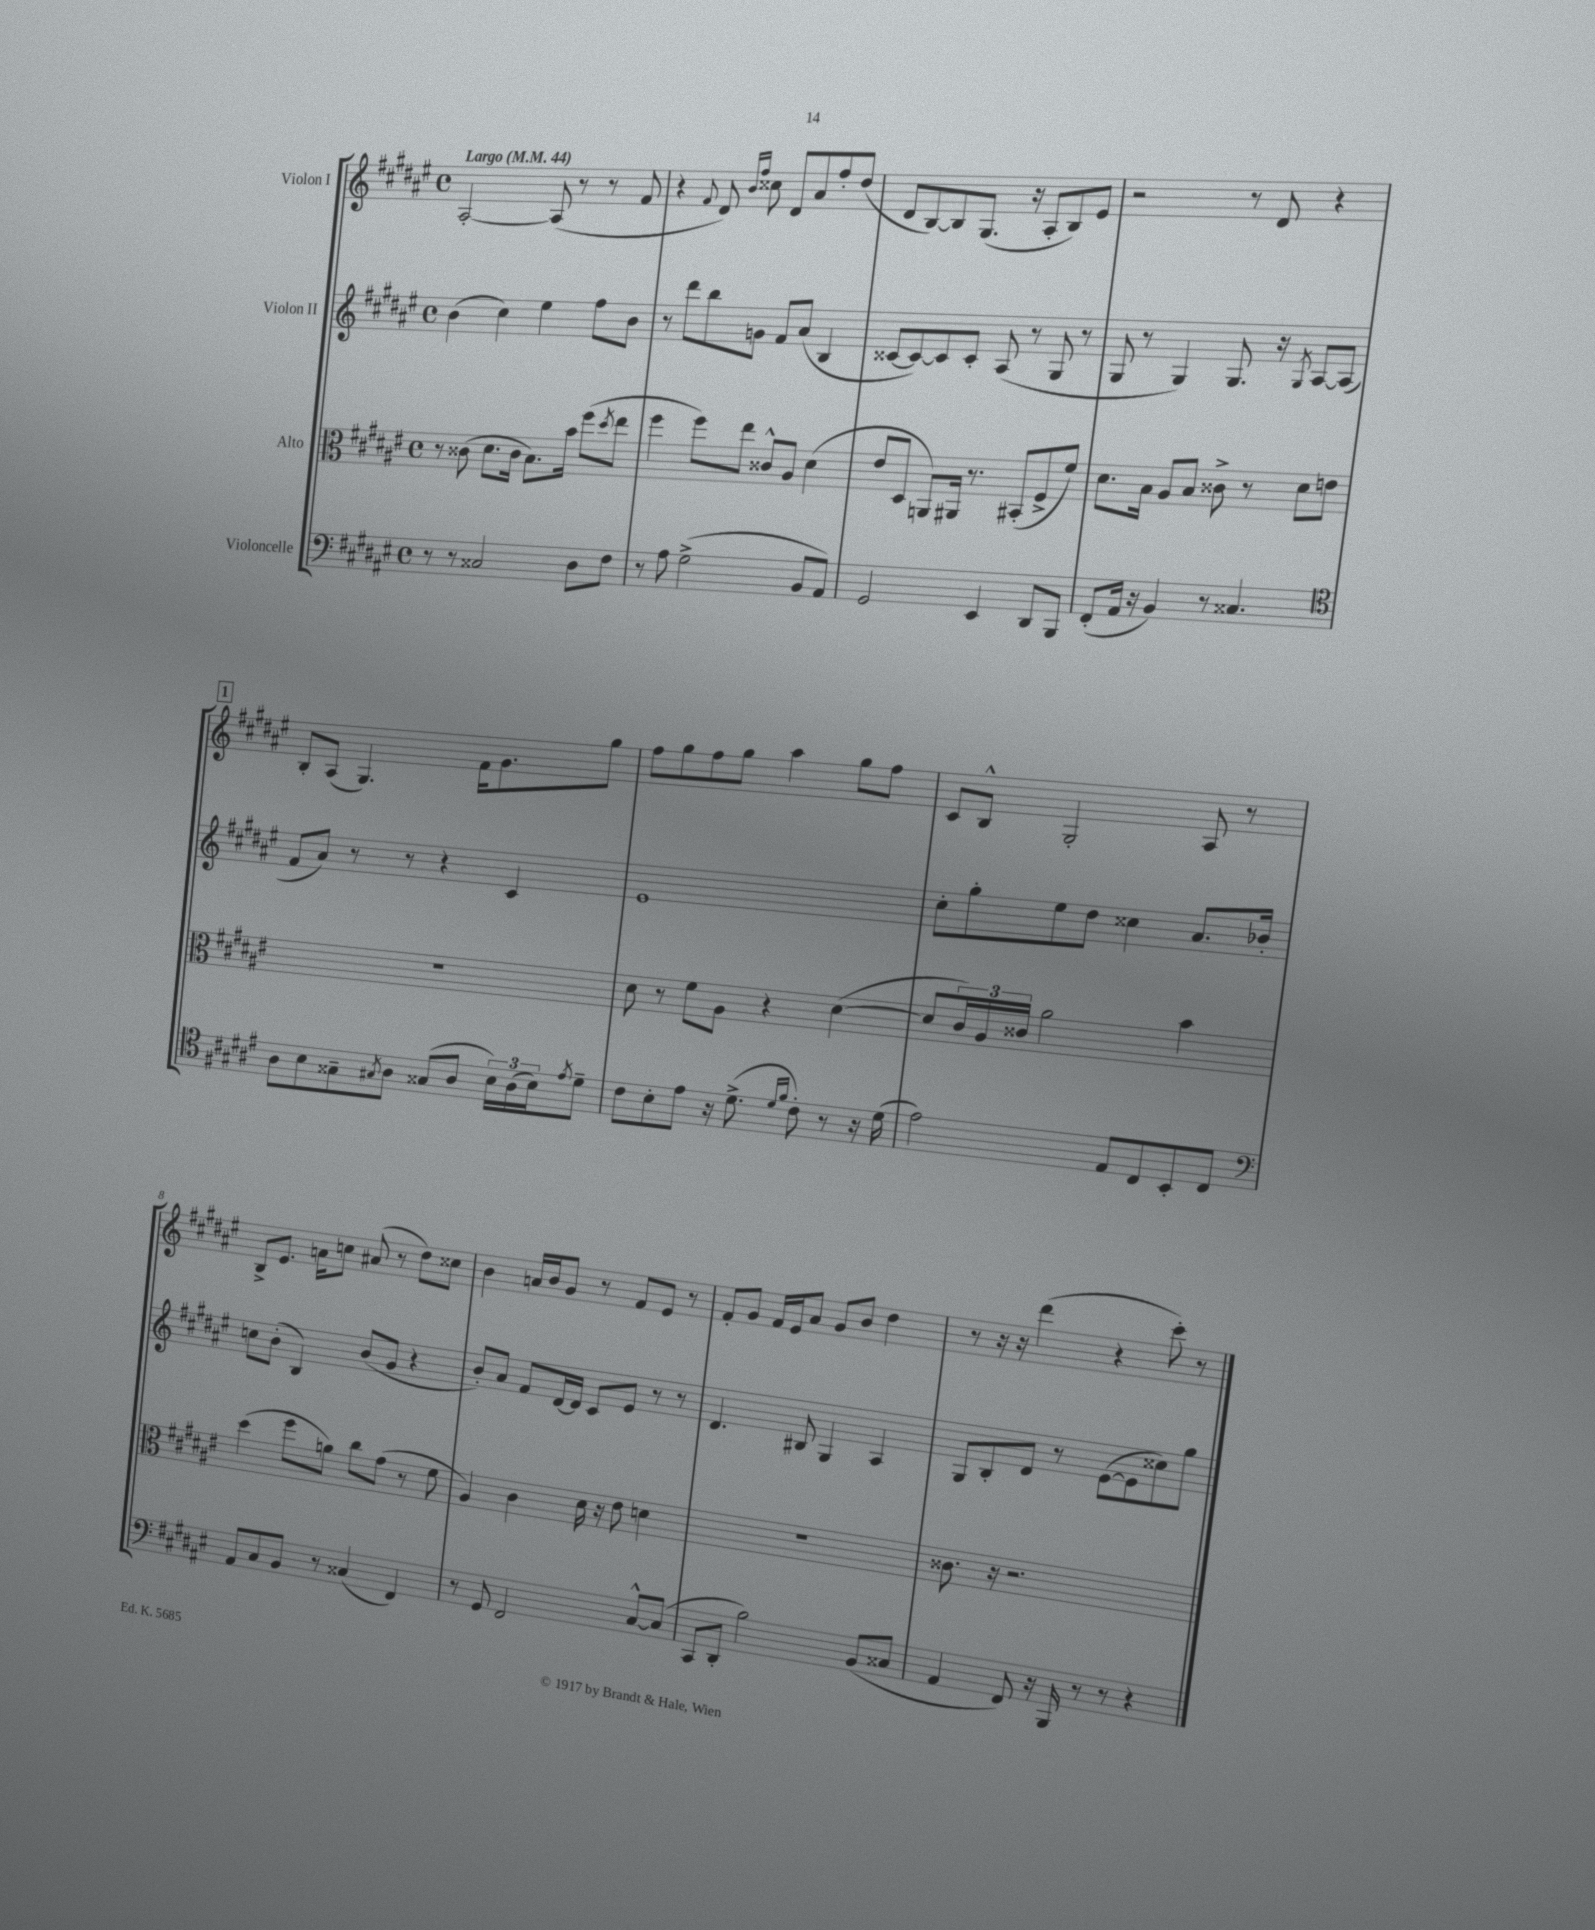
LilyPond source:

<<
\new StaffGroup <<
\new Staff = "s0" \with { instrumentName = "Violon I" } {
    \clef treble \key fis \major \defaultTimeSignature \time 4/4 \tempo "Largo" 4 = 44
    ais2~-. ais8( r8 r8 fis'8 |
    r4 \appoggiatura { fis'8 } dis'8) \grace { b'16 fis''16 } cisis''8 dis'8 ais'8 fis''8-. dis''8( |
    dis'8 b8~) b8 gis8.( r16 ais8-. b8) eis'8 |
    r2 r8 dis'8 r4 |
    \mark \markup { \box "1" } b8-. ais8( gis4.) fis'16 gis'8. gis''8 |
    fis''8 gis''8 fis''8 gis''8 ais''4 gis''8 fis''8 |
    cis'8 b8-^ gis2-. ais8 r8 |
    b8-> eis'8. a'16 c''8 ais'8( r8 dis''8) cisis''8 |
    b'4 a'16 b'16 gis'8 r8 fis'8 eis'8 r8 |
    fis'8-. gis'8 fis'16 eis'16 ais'8 gis'8 b'8 dis''4 |
    r8 r16 r16 dis'''4( r4 cis'''8-.) r8 \bar "|." |
}
\new Staff = "s1" \with { instrumentName = "Violon II" } {
    \clef treble \key fis \major \defaultTimeSignature \time 4/4
    b'4( cis''4) eis''4 fis''8 b'8 |
    r8 dis'''8 b''8 g'8 fis'8 ais'8( b4 |
    cisis'8~ cisis'8~) cisis'8 cisis'8-. ais8( r8 gis8 r8 |
    gis8 r8 gis4) gis8. r16 \acciaccatura { gis8 } ais8~ ais8( |
    \mark \markup { \box "1" } fis'8 ais'8) r8 r8 r4 cis'4 |
    eis'1 |
    cis''8-. gis''8-. eis''8 dis''8 cisis''4 ais'8. bes'16-. |
    c''8 b'8-.( b4) b'8( gis'8 r4 |
    b'8-.) ais'8 fis'8 dis'16~ dis'16 cis'8 eis'8 r8 r8 |
    dis'4. bis8 gis4 ais4 |
    gis8 b8-. dis'8 r8 eis'8~( eis'8 cisis''8) gis''8 \bar "|." |
}
\new Staff = "s2" \with { instrumentName = "Alto" } {
    \clef alto \key fis \major \defaultTimeSignature \time 4/4
    r8 cisis'8( dis'8. cisis'16 b8.) b'16 fis''8( \acciaccatura { dis''8 } eis''8 |
    fis''4 fis''8) eis''8 cisis'8-^ ais8 dis'4( |
    eis'8 dis8 a,8) ais,16 r8. bis,8-.( fis8-> fis'8) |
    dis'8. b16 ais8 b8 cisis'8-> r8 dis'8 e'8 |
    \mark \markup { \box "1" } R1 |
    dis'8 r8 fis'8 ais8 r4 dis'4~( |
    dis'8 \tuplet 3/2 { cis'16) ais16 cisis'16 } ais'2 b'4 |
    dis''4( fis''8 a'8) cis''8 gis'8( r8 fis'8 |
    ais4) cis'4 dis'16 r16 eis'8 d'4 |
    R1 |
    cisis'8. r16 r2. \bar "|." |
}
\new Staff = "s3" \with { instrumentName = "Violoncelle" } {
    \clef bass \key fis \major \defaultTimeSignature \time 4/4
    r8 r8 cisis2 dis8 fis8 |
    r8 ais8 gis2->( b,8 ais,8) |
    gis,2 eis,4 dis,8 b,,8 |
    fis,8-.( ais,16 r16 b,4) r8 cisis4. |
    \mark \markup { \box "1" } \clef tenor ais8 b8 gisis8-- \acciaccatura { gis8 } ais8 gisis8( ais8 \tuplet 3/2 { b16) ais16( b16) } \acciaccatura { eis'8 } dis'8-- |
    cis'8 b8-. eis'8 r16 dis'8.->( \grace { dis'16 fis'16 } cis'8-.) r8 r16 dis'16( |
    eis'2) eis8 cis8 b,8-. cis8 |
    \clef bass ais,8 cis8 b,8 r8 cisis4( fis,4) |
    r8 gis,8 fis,2 cis8~-^ cis8( |
    cis,8 dis,8-. b2) b,8( cisis8 |
    ais,4 fis,8) r16 b,,16 r8 r8 r4 \bar "|." |
}
>>
>>
